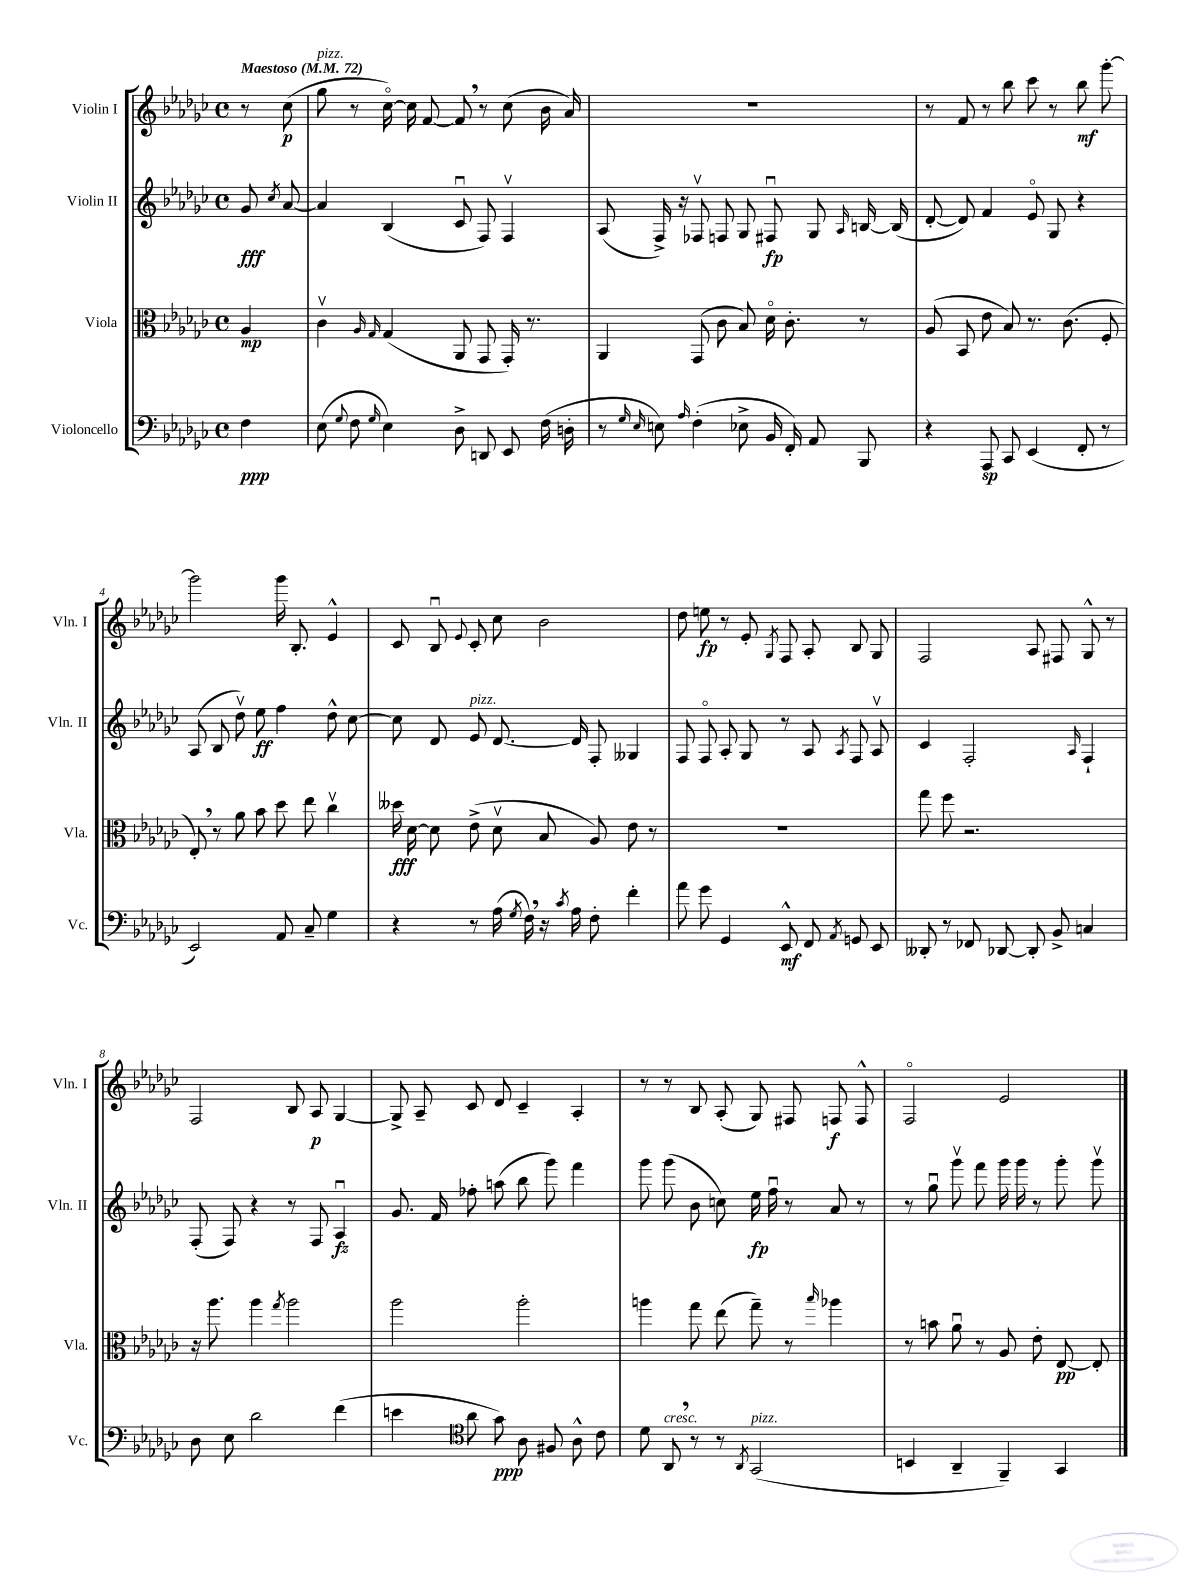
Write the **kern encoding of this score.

**kern	**kern	**kern	**kern
*staff4	*staff3	*staff2	*staff1
*clefF4	*clefC3	*clefG2	*clefG2
*k[b-e-a-d-g-c-]	*k[b-e-a-d-g-c-]	*k[b-e-a-d-g-c-]	*k[b-e-a-d-g-c-]
*M4/4	*M4/4	*M4/4	*M4/4
*met(c)	*met(c)	*met(c)	*met(c)
*MM72	*MM72	*MM72	*MM72
4F	4A-	8g-	8r
.	.	8qcc-	.
.	.	[8a-	(8cc-
=	=	=	=
(8E-	4c-v	4a-]	8gg-
8qqG-	.	.	.
8F	.	.	8r
.	16qqA-	.	.
16qqG-	16qqG-	.	.
4E-)	(4G-	(4B-	[16cc-o)
.	.	.	16cc-]
.	.	.	[8f
8D-^	8AA-	8c-u	8f]
8DD	8GG-	8F)	8r
8EE-	16GG-')	4Fv	(8cc-
.	8.r	.	.
(16F	.	.	16b-
16D'	.	.	16a-)
=	=	=	=
8r	4AA-	(8A-	1r
16qqG-	.	.	.
16qqE-	.	.	.
8E)	.	16F^)	.
.	.	16r	.
16qqA-	.	.	.
(4F'	(8GG-	8F-v	.
.	8c-	8F	.
8E-^	8B-)	8G-	.
16BB-	16d-o	8F#u	.
16FF')	8.c-'	.	.
8AA-	.	8G-	.
.	.	16qqA-	.
8BBB-	8r	[16B	.
.	.	(16B]	.
=	=	=	=
4r	(8A-	[8d-'	8r
.	8BB-	8d-])	8f
8AAA-	8e-	4f	8r
8CC-	8B-)	.	8bb-
(4EE-	8.r	8e-o	8ccc-
.	.	8G-	8r
.	(8.c-	.	.
8FF'	.	4r	8bb-
8r	8F'	.	[8ggg-'
=	=	=	=
2EE-)	8E-')	(8A-	2ggg-]
.	8r	8B-	.
.	8a-	8dd-v)	.
.	8b-	8ee-	.
8AA-	8dd-	4ff	16ggg-
.	.	.	8.B-'
8C-~	8ee-	.	.
4G-	4cc-v	8dd-^^	4e-^^
.	.	[8cc-	.
=	=	=	=
4r	16dd--	8cc-]	8c-
.	[16d-	.	.
.	8d-]	8d-	8B-u
.	.	.	8qqe-
8r	(8e-^	8e-	8c-'
(16A-	8d-v	[8.d-	8cc-
8qG-	.	.	.
16F)	.	.	.
16r	8B-	.	2b-
8qc-	.	.	.
16A-	.	16d-]	.
8F'	8A-)	8F'	.
4f'	8e-	4G--	.
.	8r	.	.
=	=	=	=
8a-	1r	8F	8dd-
8g-	.	8Fo	8ee
4GG-	.	8A-'	8r
.	.	8G-	8e-'
.	.	.	8qG-
8EE-^^	.	8r	8F
8FF	.	8A-	8A-'
8qAA-	.	8qA-	.
8GG	.	8F	8B-
8EE-	.	8A-v	8G-
=	=	=	=
8DD--'	8gg-	4c-	2F
8r	8ff	.	.
8FF-	2.r	2F'	.
[8DD-	.	.	.
8DD-']	.	.	8A-
8BB-^	.	.	8F#
.	.	16qqA-	.
4C	.	4F`	8G-^^
.	.	.	8r
=	=	=	=
8D-	16r	(8F'	2F
.	8.aa-	.	.
8E-	.	8F)	.
2d-	4aa-	4r	.
.	8qgg-	.	.
.	2aa-	8r	8B-
.	.	8F	8A-
(4f	.	4A-u	[4G-
=	=	=	=
4e	2aa-	8.g-	8G-^]
.	.	.	8A-~
.	.	16f	.
*clefC4	*	*	*
8a-	.	8ff-'	8c-
8g-)	.	(8aa	8d-
8A-	2aa-'	8bb-	4c-~
8F#	.	8ggg-)	.
8A-^^	.	4fff	4A-'
8c-	.	.	.
=	=	=	=
8d-	4aa	8ggg-	8r
8AA-	.	(8ggg-	8r
8r	8gg-	8b-	8B-
8r	(8ee-	8cc)	(8A-'
8qAA-	.	.	.
(2GG-	8gg-~)	16ee-	8G-)
.	.	16ffu	.
.	8r	8r	8F#
.	16qqbb-	.	.
.	4aa-	8a-	8F
.	.	8r	8F^^
=	=	=	=
4BB	8r	8r	2Fo
.	8b	8gg-u	.
4AA-~	8a-u	8ggg-v	.
.	8r	8fff	.
4FF~)	8A-	16ggg-	2e-
.	.	16ggg-	.
.	8e-'	8r	.
4GG-	[8E-	8ggg-'	.
.	8E-']	8ggg-v	.
==	==	==	==
*-	*-	*-	*-
